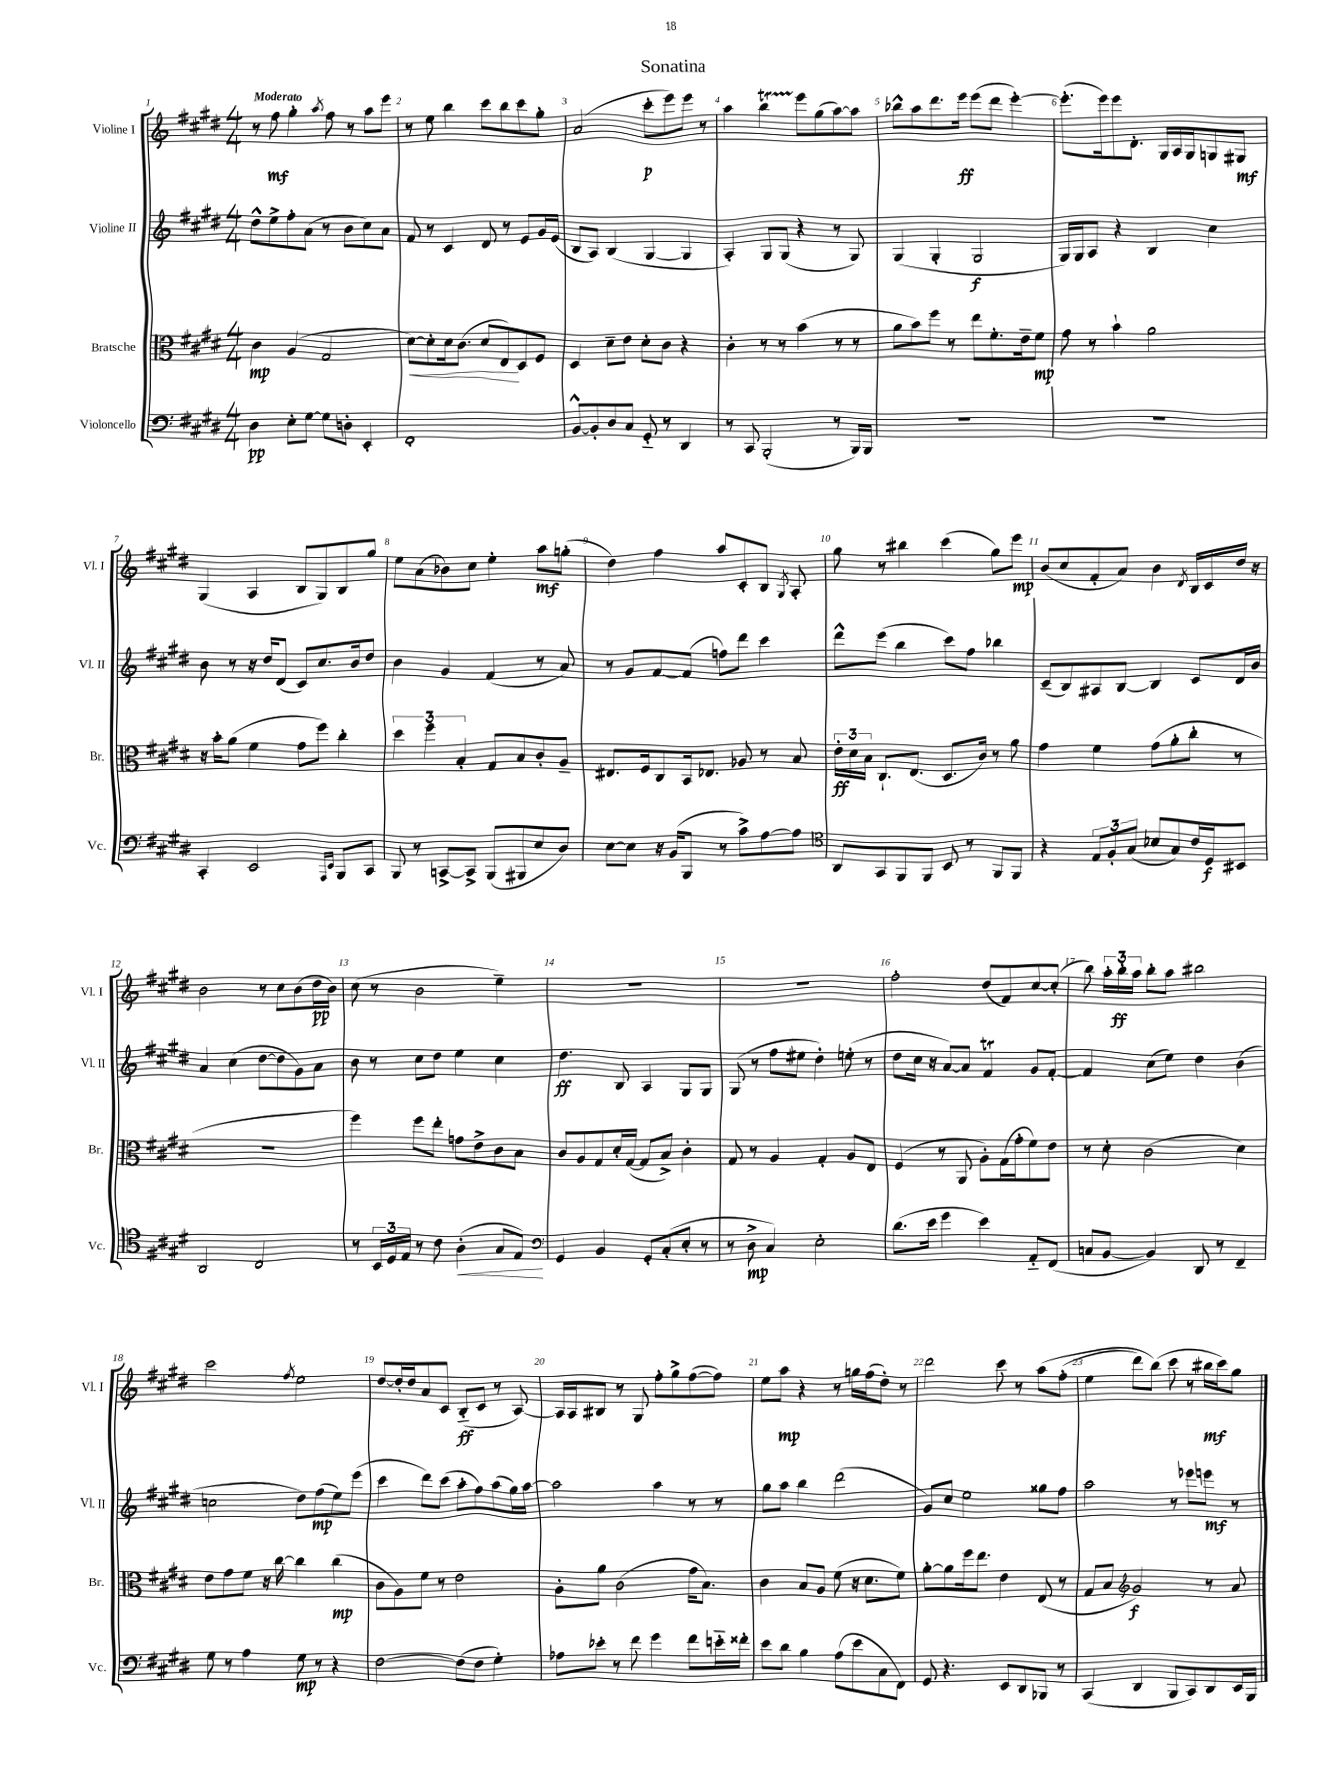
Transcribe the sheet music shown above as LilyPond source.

\header { title = "Sonatina" }
<<
\new StaffGroup <<
\new Staff = "s0" \with { instrumentName = "Violine I" shortInstrumentName = "Vl. I" } {
    \clef treble \key e \major \numericTimeSignature \time 4/4 \tempo "Moderato"
    \autoBeamOff r8 fis''8\mf gis''4-. \acciaccatura { a''8 } fis''8 r8 a''8[ e'''8] |
    r8 e''8 b''4 cis'''8[ b''8 cis'''8 gis''8]-. |
    a'2( cis'''8[-.\p e'''8) e'''8] r8 |
    a''4 b''4\startTrillSpan e'''8[\stopTrillSpan gis''8( a''8~) a''8] |
    bes''8[-^ a''8 dis'''8. e'''16]\ff e'''8[( dis'''8] e'''4~-.) |
    e'''8.[-.( e'''16) e'''8 dis'8.]-. gis16[ a16 gis16 g8 gis8]\mf |
    gis4( a4 b8[ gis8) b8 gis''8] |
    e''8[ a'8( bes'8) cis''8] e''4-. a''8[\mf g''8]-.( |
    dis''4) fis''4 a''8[ cis'8-. b8] \acciaccatura { gis8 } a8-. |
    gis''8 r8 bis''4 cis'''4( gis''8[) e'''8]\mp |
    b'8[( cis''8 fis'8-. a'8]) b'4 \acciaccatura { dis'8 } b16[ cis'16 dis''16] r16 |
    b'2 r8 cis''8[ b'8( dis''16\pp b'16]) |
    cis''8( r8 b'2 e''4--) |
    R1 |
    R1 |
    fis''2-. dis''8[( fis'8) cis''8~ cis''8]-.( |
    b''8) \tuplet 3/2 { a''16[-. b''16-.\ff a''16] } b''8[-. a''8] bis''2 |
    cis'''2 \acciaccatura { fis''8 } e''2 |
    dis''8[~ dis''16-. dis''16 a'8 cis'8] b8[-_\ff( cis'8] r8 a8~) |
    a16[ a16 bis8] r8 gis8 fis''8[-. gis''8-> fis''8~( fis''8]) |
    e''8[ a''8]\mp r4 r8 g''16[ fis''16( dis''8]-.) r8 |
    dis'''2 cis'''8 r8 a''8[\( fis''8]-.( |
    e''4 dis'''8[) b''8](\) cis'''8 r8 bis''16[\mf cis'''16) gis''8] \bar "|." |
}
\new Staff = "s1" \with { instrumentName = "Violine II" shortInstrumentName = "Vl. II" } {
    \clef treble \key e \major \numericTimeSignature \time 4/4
    \autoBeamOff dis''8[-^ e''8-> fis''8-. a'8]( r8 b'8[ cis''8) a'8] |
    fis'8 r8 cis'4 dis'8 r8 e'8[ gis'16 e'16]( |
    b8[ a8]) b4( gis4~ gis4 |
    a4-.) gis8[ gis8]( r4 r8 gis8) |
    gis4( gis4-. gis2\f |
    gis16[) gis16 a8] r4 b4 cis''4 |
    b'8 r8 r16 dis''16[ dis'8]( cis'8[) cis''8. b'16 dis''8] |
    b'4 gis'4 fis'4( r8 a'8) |
    r8 gis'8[ fis'8~ fis'8]( f''8[) dis'''8] cis'''4 |
    dis'''8[-^ e'''8]( b''4 cis'''8[) fis''8] bes''4 |
    cis'8[--( b8) ais8 b8]~ b4 cis'8[ dis'16 b'16] |
    a'4 cis''4( dis''8[~ dis''8 gis'8) a'8] |
    b'8 r8 cis''8[ dis''8] e''4 cis''4 |
    dis''4.\ff b8 a4 gis8[ gis8] |
    gis8( r8 fis''8[ eis''8] dis''4-.) e''8-.( r8 |
    dis''8[ cis''16] r16 a'8[~) a'8] fis'4\trill gis'8[ fis'8]~-. |
    fis'4 cis''8[( e''8]) dis''4 b'4( |
    c''2 dis''8[) fis''8\mp( e''8) e'''8]( |
    cis'''4 dis'''8[) cis'''8]( a''8[-. fis''8) a''8( gis''16) a''16]~ |
    a''2 a''4 r8 r8 |
    gis''8[ a''8] b''4 dis'''2( |
    gis'8[) cis''8] e''2 gisis''8[ fis''8] |
    a''2 r8 ees'''8[ e'''8]\mf r8 \bar "|." |
}
\new Staff = "s2" \with { instrumentName = "Bratsche" shortInstrumentName = "Br." } {
    \clef alto \key e \major \numericTimeSignature \time 4/4
    \autoBeamOff cis'4\mp a4( gis2 |
    dis'8[~\<) dis'8-. dis'16 cis'8.]( dis'8[ e8\!) dis8 fis8] |
    dis4 dis'8[-- e'8] dis'8[-. cis'8] r4 |
    cis'4-. r8 r8 b'4( r8 r8 |
    a'8[ b'8) fis''8] r8 e''8[ fis'8.-. e'16-- fis'8]\mp |
    gis'8 r8 b'4-! a'2 |
    r16 b'16[-. a'8]( fis'4 gis'8[ fis''8]) cis''4-. |
    \tuplet 3/2 { dis''4 fis''4 b4-. } gis8[ b8 cis'8-. a8]-- |
    eis8.[ fis16 cis8 b,16 ees8.] aes8 r8 b8 |
    \tuplet 3/2 { e'16[-.\ff dis'16 b16] } cis8.[-! e8.]( dis8.[ cis'16]) r8 a'8 |
    gis'4 fis'4 gis'8[( a'8-. cis''8]-. r8 |
    R1 |
    fis''4) fis''8[ e''8]-. g'8[ e'8-> cis'8 b8] |
    cis'8[ a8 gis8 dis'16-. gis16]~( gis8[ b8]->) cis'4-. |
    gis8 r8 a4 gis4-. a8[ e8] |
    fis4( r8 a,8 a8[-.) gis16( gis'16-. fis'8) e'8] |
    r8 dis'8-. cis'2( dis'4) |
    e'8[ gis'8 fis'8] r16 cis''16~ cis''4 cis''4\mp( |
    cis'8[ a8) fis'8] r8 e'2 |
    a8[-. a'8] cis'2( gis'16[ b8.]) |
    cis'4 b8[ a8] fis'8( r16 dis'8.[ fis'8]) |
    a'8[~-. a'8 fis''16 e''8.] e'4 e8( r8 |
    gis8[ b8] \clef treble gis'2\f) r8 a'8 \bar "|." |
}
\new Staff = "s3" \with { instrumentName = "Violoncello" shortInstrumentName = "Vc." } {
    \clef bass \key e \major \numericTimeSignature \time 4/4
    \autoBeamOff dis4\pp e8[-. gis8]~ gis8[ d8]-. e,4-. |
    fis,1-. |
    b,8[~-^ b,8-. dis8 cis8] gis,8-_ r8 dis,4 |
    r8 cis,8 b,,2-.( r8 b,,16[) b,,16] |
    R1 |
    R1 |
    cis,4-. e,2 \grace { a,,16[ e,16] } b,,8[ cis,8] |
    b,,8 r8 c,8[~-> c,8]-> b,,8[( bis,,8 e8 dis8]) |
    e8[~ e8] r16 b,16[( b,,8] r8 cis'8[->) a8~ a8] |
    \clef tenor a,8[ gis,8 fis,8 fis,8] b,8 r8 fis,8[ fis,8] |
    r4 \tuplet 3/2 { e8[ fis8-. gis8]( } bes8[ gis8) cis'16 dis16\f bis,8] |
    a,2 cis2 |
    r8 \tuplet 3/2 { b,16[ dis16 e16] } r8 cis'8 a4-.\<( gis8[ e8]\!) |
    \clef bass gis,4 b,4 gis,8[-. cis8-.( e8]-. r8 |
    r8 dis8->\mp cis4) e2-. |
    dis'8.[( e'16] gis'4 e'4) a,8[-_ fis,8]( |
    c8[ b,8]~ b,4) dis,8 r8 fis,4-- |
    gis8 r8 a4 gis8\mp r8 r4 |
    fis2~ fis8[( fis8] gis4-.) |
    aes8[ ees'8]-. r8 fis'8 gis'4 fis'8[ e'16-_ fisis'16]-. |
    e'8[ dis'8] b4 a8[( e'8 cis8 fis,8]) |
    gis,8 r4. e,8[ dis,8 bes,,8] r8 |
    cis,4( dis,4 b,,8[ cis,8) dis,8 e,16 b,,16] \bar "|." |
}
>>
>>
\layout { \context { \Score \override BarNumber.break-visibility = ##(#f #t #t) barNumberVisibility = #all-bar-numbers-visible } }
